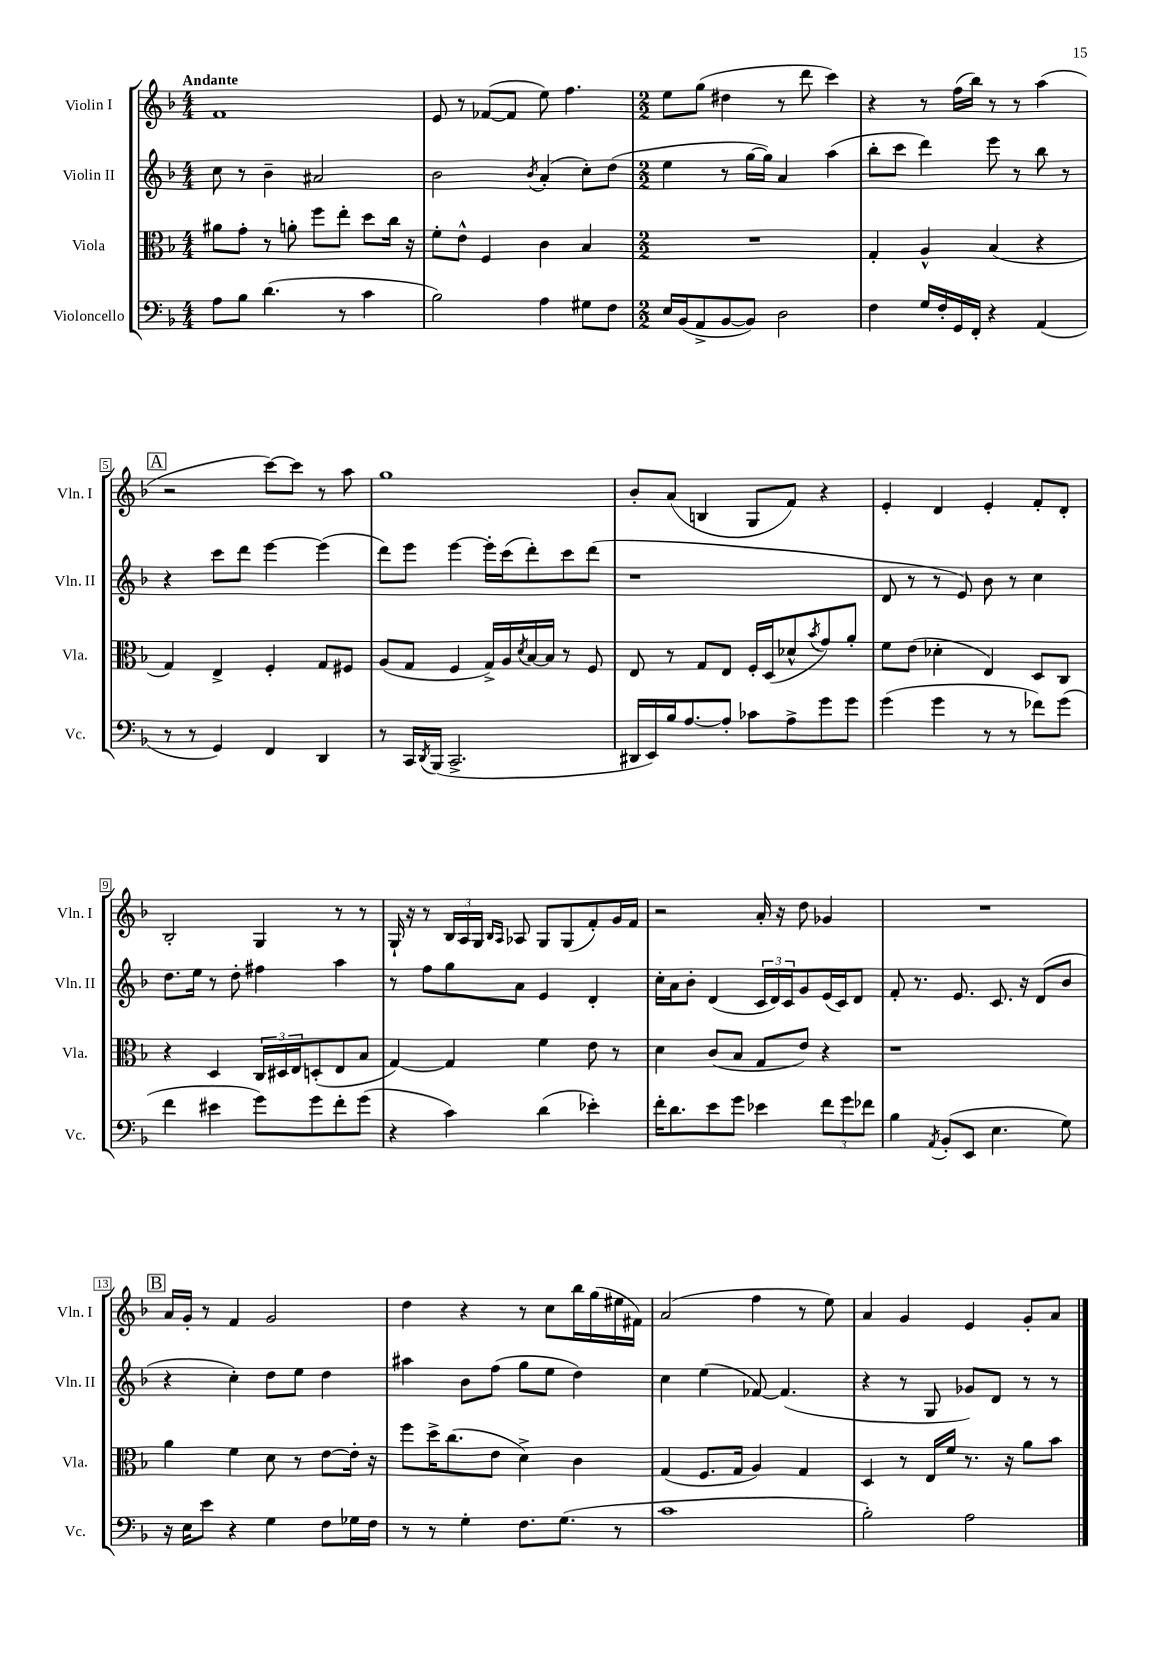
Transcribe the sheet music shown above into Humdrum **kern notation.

**kern	**kern	**kern	**kern
*staff4	*staff3	*staff2	*staff1
*clefF4	*clefC3	*clefG2	*clefG2
*k[b-]	*k[b-]	*k[b-]	*k[b-]
*M4/4	*M4/4	*M4/4	*M4/4
8A	8a#	8cc	1f
8B-	8g'	8r	.
(4.d	8r	4b-~	.
.	8a'	.	.
.	8ff	2a#	.
8r	8ee'	.	.
4c	8dd	.	.
.	16cc	.	.
.	16r	.	.
=	=	=	=
2B-)	8f'	2b-	8e
.	8e^^	.	8r
.	4F	.	([8f-
.	.	.	8f-]
.	.	8qb-	.
4A	4c	(4a'	8ee)
.	.	.	4.ff
8G#	4B-	8cc')	.
8F	.	(8dd	.
=	=	=	=
*M2/2	*M2/2	*M2/2	*M2/2
16E	1r	4ee	8ee
(16BB-	.	.	.
8AA^	.	.	(8gg
[8BB-	.	8r	4dd#
8BB-])	.	[16gg	.
.	.	16gg])	.
2D	.	4a	8r
.	.	.	8ddd
.	.	(4aa	4ccc)
=	=	=	=
4F	4G'	8bb-'	4r
.	.	8ccc	.
16G	4A^^	4ddd)	8r
16F'	.	.	.
16GG	.	.	(16ff
16FF'	.	.	16bb-)
4r	(4B-	8eee	8r
.	.	8r	8r
(4AA	4r	8bb-	(4aa
.	.	8r	.
=	=	=	=
8r	4G)	4r	2r
8r	.	.	.
4GG)	4E^	8ccc	.
.	.	8ddd	.
4FF	4F'	[4eee	[8ccc)
.	.	.	8ccc]
4DD	8G	(4eee]	8r
.	8F#	.	8aa
=	=	=	=
8r	(8A	8ddd)	1gg
16CC	8G	8eee	.
8qDD	.	.	.
(16BBB-	.	.	.
2.CC^	4F	[4eee	.
.	16G^)	16eee']	.
.	16A	(16ccc	.
.	8qd	.	.
.	[16B-	8ddd')	.
.	16B-]	.	.
.	8r	8ccc	.
.	8F	(8ddd	.
=	=	=	=
16DD#	8E	1r	8b-'
16EE)	.	.	.
16B-	8r	.	(8a
[8.A	.	.	.
.	8G	.	4B
8A']	8E	.	.
8c-	16F'	.	8G
.	(16D	.	.
8A^	8d-^^	.	8f)
.	8qb-	.	.
8g	8g)	.	4r
8g	8a'	.	.
=	=	=	=
(4g	8f	8d	4e'
.	(8e	8r	.
4g	4d-'	8r	4d
.	.	8e)	.
8r	4E)	8b-	4e'
8r	.	8r	.
8f-)	8D	4cc	8f'
(8g	8C	.	8d'
=	=	=	=
4f	4r	8.dd	2B-'
.	.	16ee	.
4e#	4D	8r	.
.	.	8dd'	.
8g)	24C	4ff#	4G
.	24D#	.	.
.	24E	.	.
8g	(8D'	.	.
8f'	8E	4aa	8r
(8g	8B-	.	8r
=	=	=	=
4r	[4G)	8r	16G`
.	.	.	16r
.	.	8ff	8r
4c)	4G]	8gg	24B-
.	.	.	24A
.	.	.	24G
.	.	.	16qqB-
.	.	.	16qqA
.	.	8a	8A-
(4d	4f	4e	8G
.	.	.	(8G
4e-')	8e	4d'	8f')
.	8r	.	16g
.	.	.	16f
=	=	=	=
16f'	4d	16cc'	2r
8.d	.	16a	.
.	.	8b-'	.
8e	(8c	(4d	.
8g	8B-	.	.
4e-	8G	24c	16a'
.	.	24d)	.
.	.	.	16r
.	.	24c	.
.	8e)	8g	8dd
12f	4r	(16e	4g-
.	.	16c)	.
12g	.	.	.
.	.	8d	.
12f-	.	.	.
=	=	=	=
4B-	1r	8f'	1r
.	.	8.r	.
8qAA	.	.	.
(8BB-'	.	.	.
.	.	8.e	.
8EE	.	.	.
4.E	.	8.c	.
.	.	16r	.
.	.	(8d	.
8G)	.	8b-	.
=	=	=	=
16r	4a	4r	16a
16E	.	.	16g'
8e	.	.	8r
4r	4f	4cc')	4f
4G	8d	8dd	2g
.	8r	8ee	.
8F	[8e	4dd	.
16G-	16e']	.	.
16F	16r	.	.
=	=	=	=
8r	8ff	4aa#	4dd
8r	16dd^	.	.
.	(8.cc	.	.
4G'	.	8b-	4r
.	8e	(8ff	.
8.F	4d^)	8gg	8r
.	.	8ee	8cc
(8.G	.	.	.
.	4c	4dd)	16bb-
.	.	.	(16gg
8r	.	.	16ee#
.	.	.	16f#)
=	=	=	=
1c	(4G	4cc	(2a
.	8.F	(4ee	.
.	16G	.	.
.	4A)	[8f-)	4ff
.	.	(4.f-]	.
.	4G	.	8r
.	.	.	8ee)
=	=	=	=
2B-')	4D	4r	4a
.	8r	8r	4g
.	16E	8G	.
.	16f	.	.
2A	8.r	8g-)	4e
.	.	8d	.
.	16r	.	.
.	8a	8r	8g'
.	8b-	8r	8a
==	==	==	==
*-	*-	*-	*-
